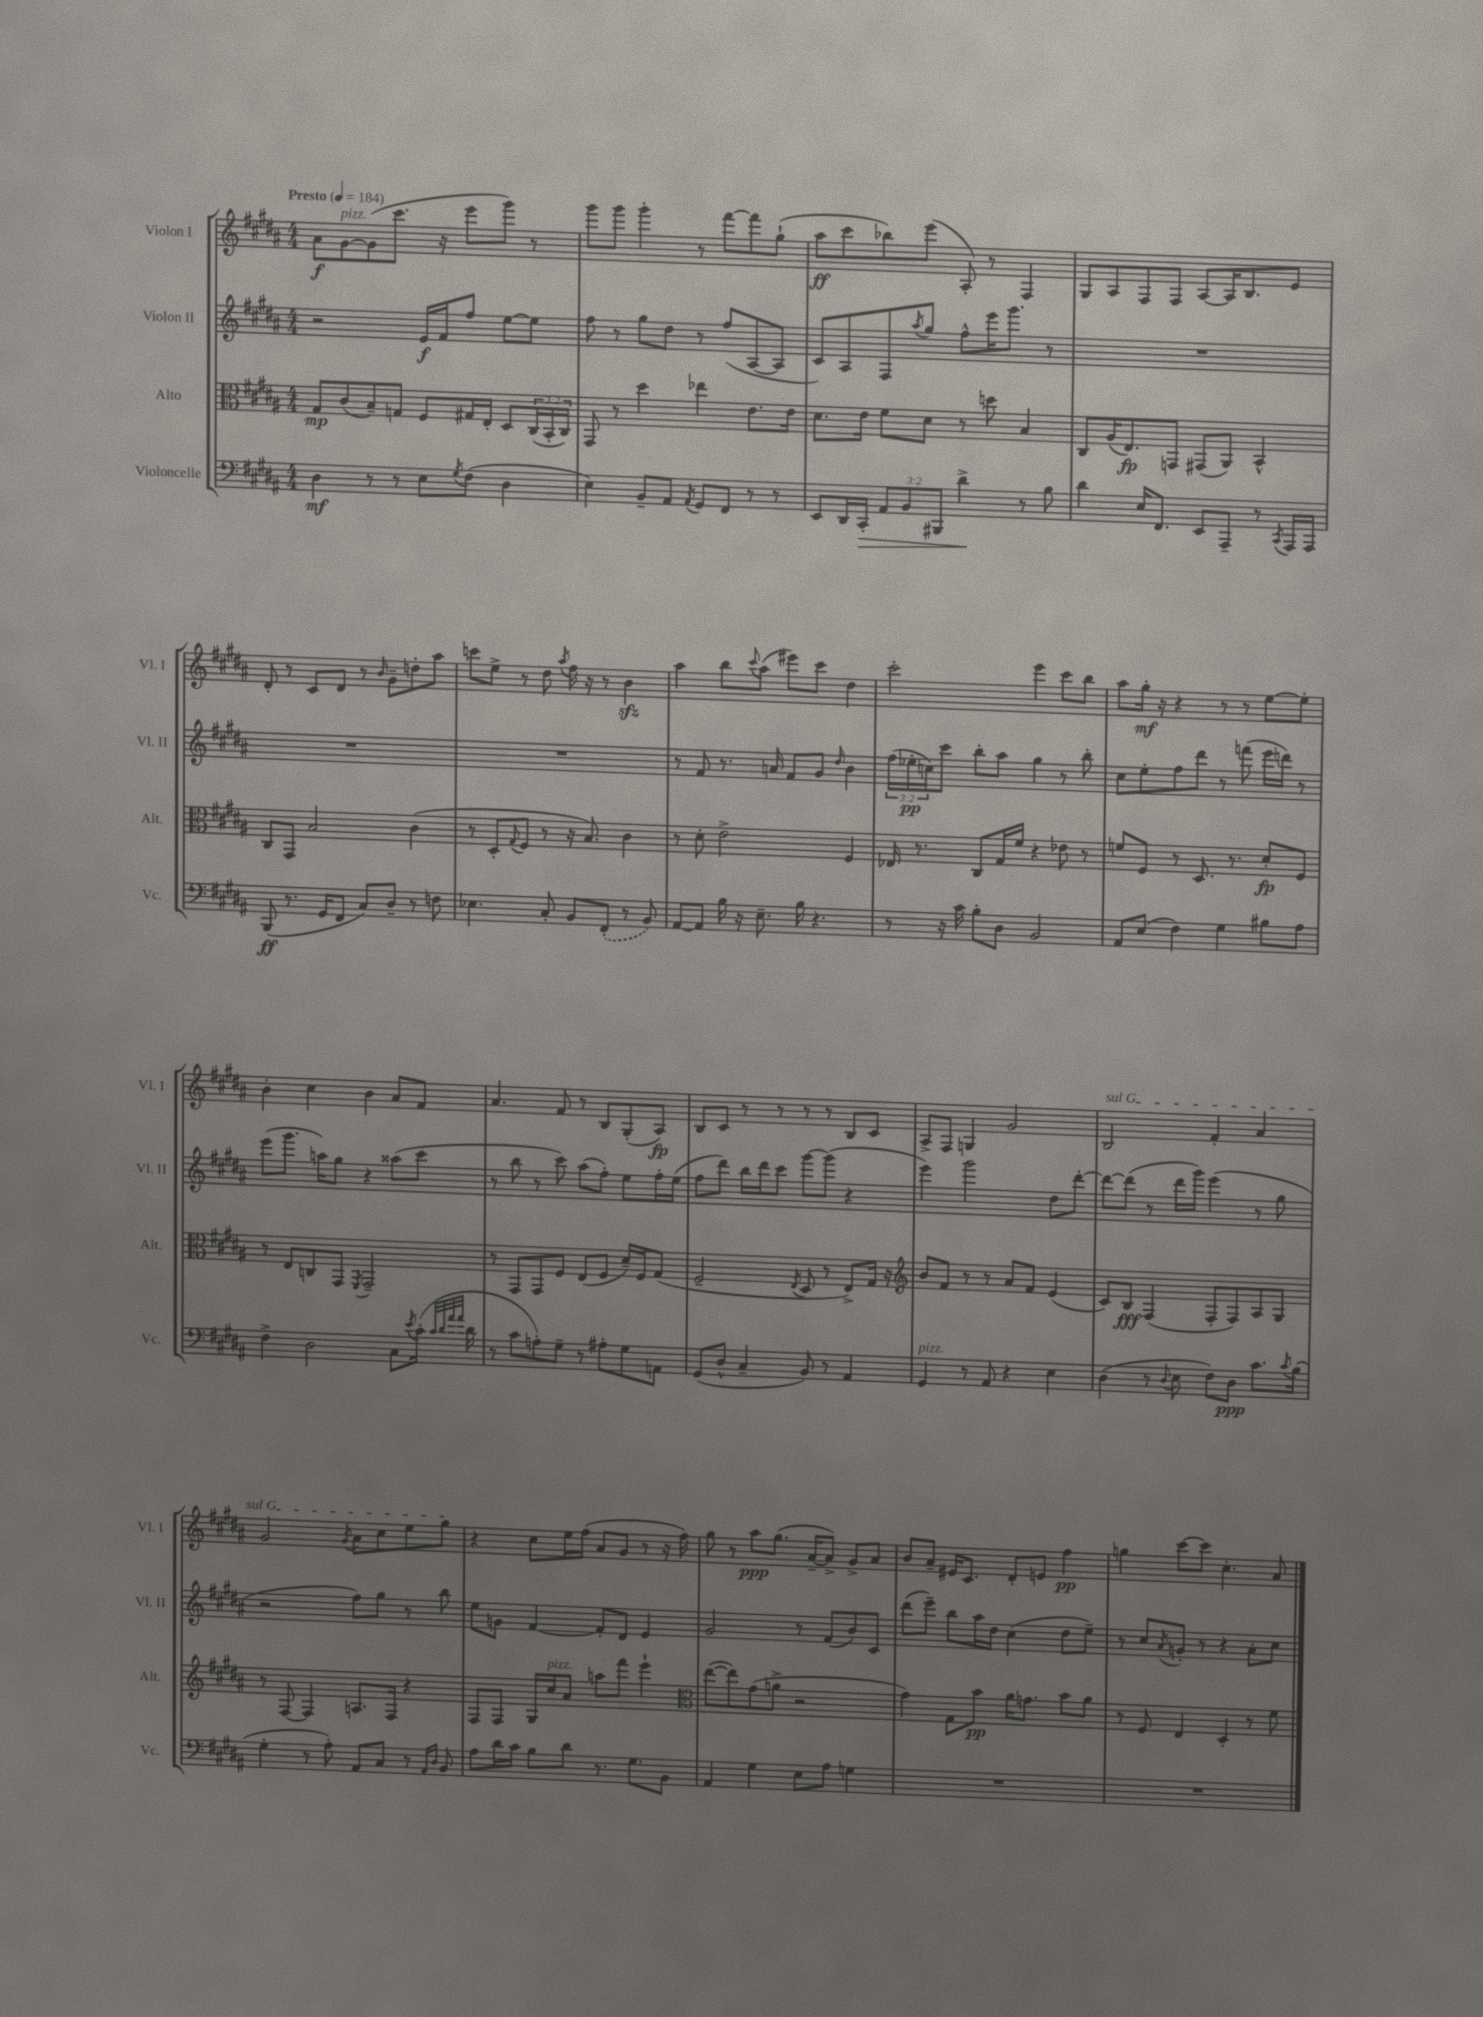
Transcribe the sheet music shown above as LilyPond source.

<<
\new StaffGroup <<
\new Staff = "s0" \with { instrumentName = "Violon I" shortInstrumentName = "Vl. I" } {
    \clef treble \key b \major \numericTimeSignature \time 4/4 \tempo "Presto" 4 = 184
    ais'8\f gis'8~^\markup { \italic "pizz." } gis'8( cis'''8. r16 e'''8 gis'''8) r8 |
    gis'''8 gis'''8 gis'''4-. r8 fis'''8~ fis'''8 gis''8-!( |
    ais''8\ff cis'''8 bes''8) e'''8( ais8-.) r8 fis4 |
    gis8 ais8 fis8 fis8 ais8~ ais16 b8. e'8 |
    dis'8-. r8 cis'8 dis'8 r8 \grace { b'16 } gis'8-- d''8-. ais''8 |
    c'''8 e''8-> r8 dis''8 \acciaccatura { ais''8 } fis''16 r16 r8 b'4\sfz |
    ais''4 b''8 \appoggiatura { cis'''8 } ais''8( eis'''8) cis'''8 dis''4 |
    cis'''2-. e'''4 cis'''8 b''8 |
    ais''8 gis''16-.\mf r16 r4 r8 r8 e''8~ e''8-. |
    b'4-. cis''4 b'4 ais'8 fis'8 |
    ais'4. fis'8 r8 b8 gis8-.( ais8\fp) |
    b8 cis'8 r8 r8 r8 r8 b8 cis'8 |
    ais8-> fis8 g4 gis'2 |
    \once \override TextSpanner.bound-details.left.text = \markup { \italic "sul G" } b2\startTextSpan fis'4-. ais'4 |
    gis'2 \acciaccatura { gis'8 } ais'8 cis''8 e''8 gis''8\stopTextSpan |
    r4 cis''8 e''16 fis''16( ais'8 gis'8 r8 r16 fis''16) |
    gis''8 r8 ais''8\ppp gis''8.( ais'16~-- ais'8->) gis'8-> ais'8 |
    b'8 ais'8-- eis'16 cis'8. dis'8-. e'8 fis''4\pp |
    g''4 cis'''8~ cis'''8 cis''4.-. ais'8 \bar "|." |
}
\new Staff = "s1" \with { instrumentName = "Violon II" shortInstrumentName = "Vl. II" } {
    \clef treble \key b \major \numericTimeSignature \time 4/4 \override Staff.TupletNumber.text = #tuplet-number::calc-fraction-text
    r2 e'16\f fis'16 fis''8 e''8~ e''8 |
    fis''8 r8 gis''8 dis''8 r8 fis''8( ais8~ ais8 |
    cis'8) ais8 fis8 \acciaccatura { ais''8 } gis''8 fis''8-^ e'''16 gis'''8. r8 |
    R1 |
    R1 |
    R1 |
    r8 fis'8 r8. a'16 fis'8 gis'8 \grace { dis''16 } b'4 |
    \tuplet 3/2 { fis''16( ees''16-.\pp c''16) } cis'''8 b''8-. ais''8 gis''4 r8 b''8-. |
    cis''8 e''8-. fis''8 dis'''8 r8 f'''8( e'''16 d'''16) r8 |
    e'''8( gis'''8. a''16) gis''8 r4 aisis''8( cis'''8 |
    r8 b''8 r8 cis'''8) ais''8( fis''8-.) e''8 fis''16-. e''16( |
    fis''8 dis'''8) b''16 dis'''16 cis'''8 gis'''8~ gis'''8( r4 |
    e'''4) gis'''2 dis''8 dis'''8~-. |
    dis'''8~ dis'''8( r8 dis'''16 gis'''16) e'''4( r8 gis''8 |
    r2 fis''8) gis''8 r8 b''8 |
    e''8 g'8 fis'4~ fis'8-. dis'8 e'4 |
    gis'2 r8 fis'8( b'8) cis'8 |
    dis'''8( e'''8--) b''8 ais''16 dis''16 cis''4( dis''8 e''8--) |
    r8 cis''8 \acciaccatura { ais'8 } g'8-. r8 r4 ais'8-. cis''8 \bar "|." |
}
\new Staff = "s2" \with { instrumentName = "Alto" shortInstrumentName = "Alt." } {
    \clef alto \key b \major \numericTimeSignature \time 4/4 \override Staff.TupletNumber.text = #tuplet-number::calc-fraction-text
    gis8\mp cis'8( b8--) g8 fis8 gis16 e16-. dis8 \tuplet 3/2 { cis16( b,16-. cis16) } |
    gis,8 r8 dis''4 ees''4 e'8. e'16 |
    dis'8. e'16 fis'8 dis'8 r8 d''8 b4 |
    cis8 ais16( e8.\fp) g,8 gis,8( ais,8) b,4-^ |
    cis8 gis,8 b2 cis'4( |
    r8 dis8-. \appoggiatura { gis8 } fis8 r8 r16 b8.) cis'4 |
    r8 dis'8-. e'2-> fis4 |
    ees16 r8. cis8 gis16 fis'16 r4 ees'8 r8 |
    f'8 fis8 r8 dis8. r8. dis'8-.\fp fis8 |
    r8 e8 c8 gis,8 \acciaccatura { fis,8 } gis,2-- |
    r8 gis,8 gis,8 fis8 e8( fis8 dis'16--) fis16 gis8( |
    fis2-- \acciaccatura { e8 } dis8 r8 e8->) gis16 r16 |
    \clef treble b'8 fis'8 r8 r8 ais'8 fis'8 e'4( |
    cis'8) b8\fff fis4( fis8-. fis8) ais8 gis8 |
    r8 fis8~ fis4 a8. fis16 r4 |
    fis8 fis8 gis16 cis''16^\markup { \italic "pizz." } ais'8 a''8 fis'''8 e'''4-! |
    \clef alto e''8~( e''8) gis'8( a'8-> r2 |
    gis'4) gis8 b'8\pp ais'16 g'8. b'8 ais'8 |
    r8 fis8 e4 dis4-. r8 fis'8 \bar "|." |
}
\new Staff = "s3" \with { instrumentName = "Violoncelle" shortInstrumentName = "Vc." } {
    \clef bass \key b \major \numericTimeSignature \time 4/4 \override Staff.TupletNumber.text = #tuplet-number::calc-fraction-text
    dis4\mf r8 r8 e8 \acciaccatura { gis8 } fis8( dis4 |
    e4) b,8-- ais,8 \acciaccatura { ais,8 } gis,8 fis,8 r8 r8 |
    e,8 dis,16 cis,16-.\> \tuplet 3/2 { ais,8 b,8 bis,,8 } dis'4->\! r8 b8 |
    dis'4 e16 fis,8. e,8 ais,,8-- r8 \acciaccatura { cis,8 } ais,,16 ais,,16 |
    b,,8\ff( r8. gis,16 fis,8 cis8) dis8-- r8 f8 |
    ees4. cis8-. b,8 \once \slurDashed fis,8-.( r8 b,8) |
    ais,8~ ais,8 b16 r16 e8.-- b16 r4. |
    r8 r16 cis'16 b8-. dis8 b,2 |
    ais,8 e8( fis4) gis4 bis8 ais8 |
    fis4-> dis2 cis8 \acciaccatura { e'8 } cis'16-.( \grace { cis'32 dis'32 ais'32 ais'32 } dis'16 |
    r8 cis'8 a8-.) gis8-- r8 ais8-. gis8 a,8 |
    gis,8( dis8-^ cis4-- b,8) r8 ais,4 |
    gis,4^\markup { \italic "pizz." } r8 ais,8 r4 e4 |
    dis4( r8 \appoggiatura { dis8 } e8 fis8) dis8\ppp cis'8. \acciaccatura { cis'8 } b16( |
    gis4-. r8 ais8-.) ais,8 cis8 r8 \grace { ais,16 dis16 } b,8 |
    ais8 dis'16 cis'16 b8 dis'8 r8. gis8. b,8 |
    ais,4 gis4 e8 ais8 g4 |
    R1 |
    R1 \bar "|." |
}
>>
>>
\layout { \context { \Score \remove "Bar_number_engraver" } }
